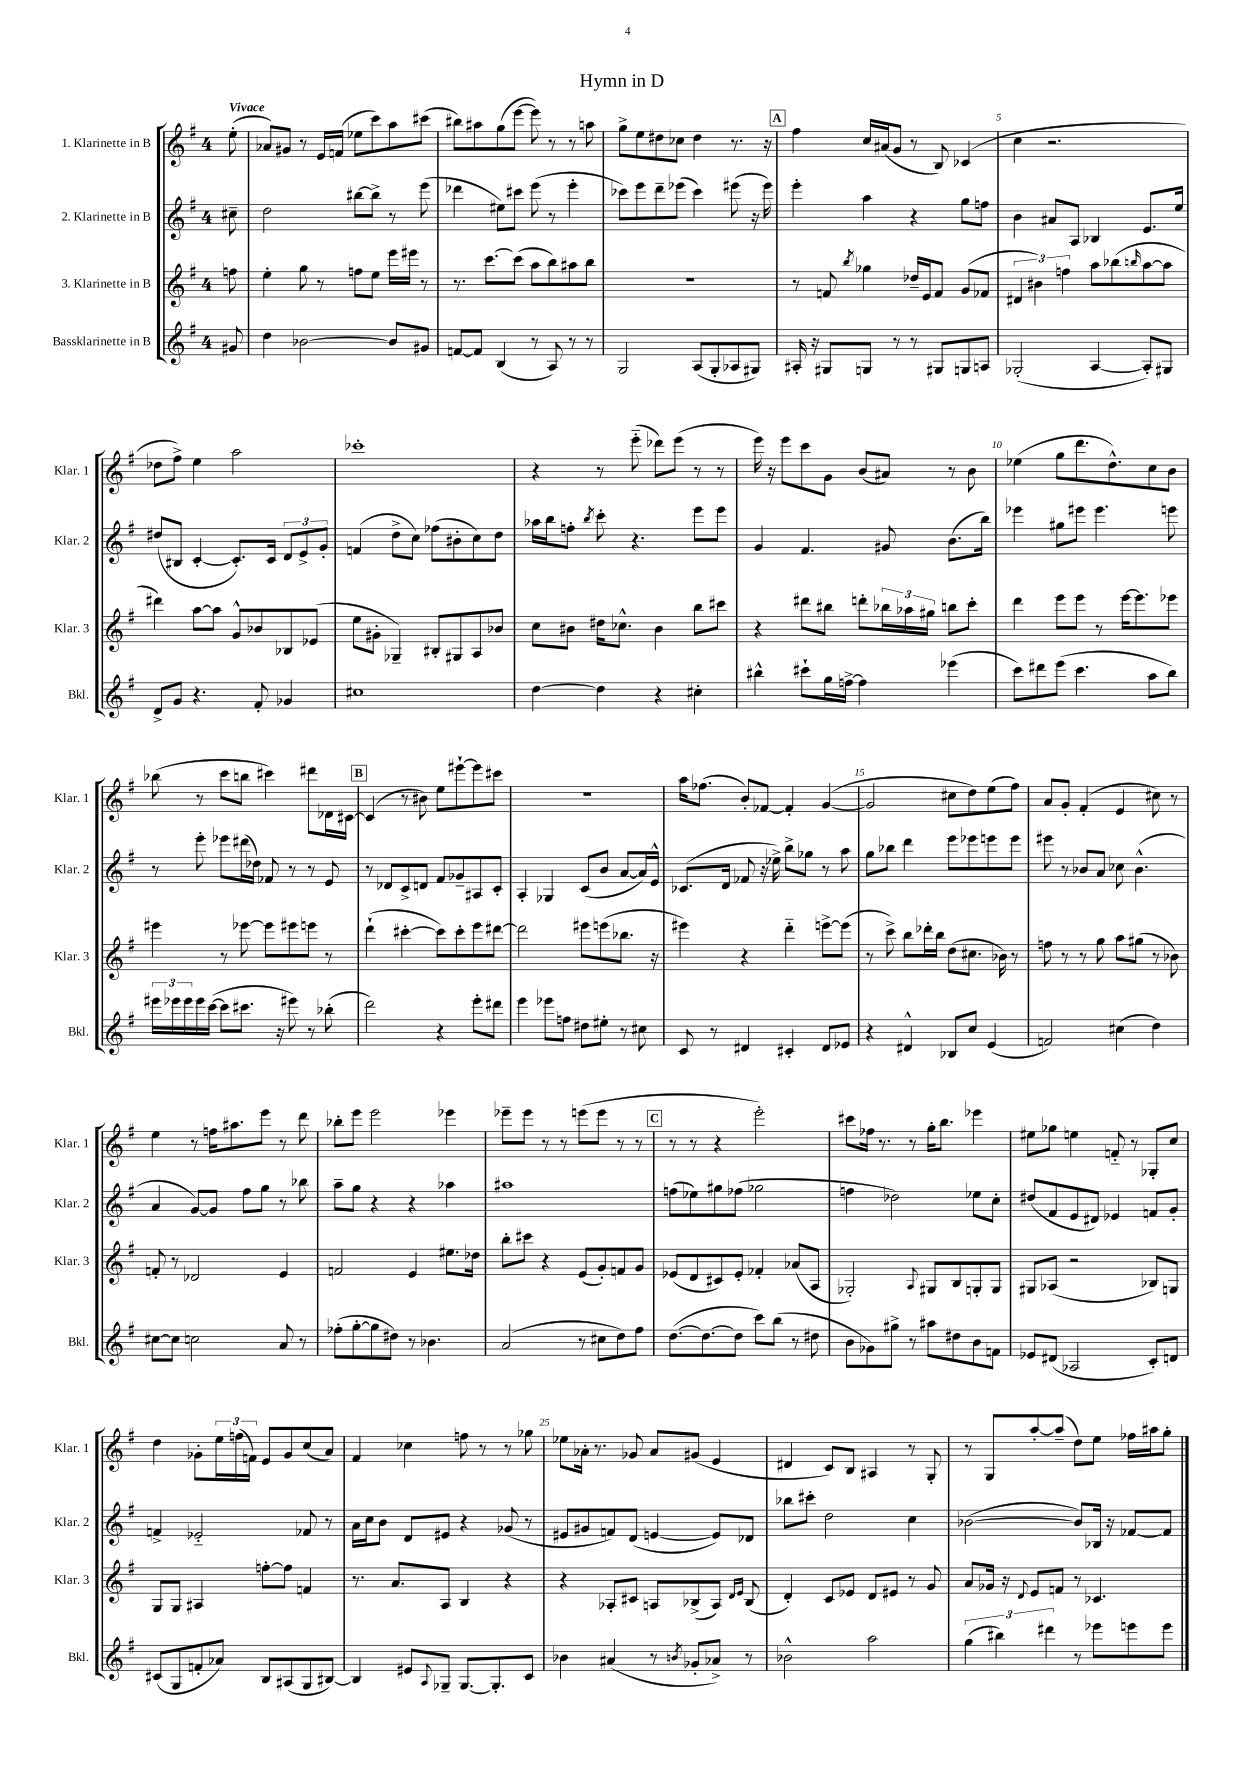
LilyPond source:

\header { title = "Hymn in D" }
<<
\new StaffGroup <<
\new Staff = "s0" \with { instrumentName = "1. Klarinette in B" shortInstrumentName = "Klar. 1" } {
    \clef treble \key g \major \once \override Staff.TimeSignature.style = #'single-digit \time 4/4 \partial 8 \tempo "Vivace"
    e''8-.( |
    aes'8) gis'8 r8 e'16 f'16( ees''8 c'''8) a''8 cis'''8( |
    bis''8) ais''8 g''8( e'''8~ e'''8) r8 r8 a''8 |
    g''8-> e''8 dis''8 ces''8 dis''4 r8. r16 |
    \mark \markup { \box "A" } fis''4 c''16 ais'16( g'8 r8 b8) ces'4( |
    c''4 r2. |
    des''8 fis''8->) e''4 a''2 |
    ces'''1-. |
    r4 r8 e'''8-_( des'''8) e'''8( r8 r8 |
    e'''16) r16 e'''8 c'''8 g'8 b'8( ais'8) r8 b'8 |
    ees''4( g''8 d'''8. d''8.-^) c''8 b'8 |
    bes''8( r8 c'''8 b''8 cis'''4) dis'''8 des'16 cis'16~ |
    \mark \markup { \box "B" } cis'4( r8 bis'8) e''8 eis'''8~-! eis'''8 cis'''8 |
    R1 |
    a''16 fes''8.( b'8-.) fes'8~ fes'4-. g'4~( |
    g'2 cis''8 d''8) e''8( fis''8) |
    a'8 g'8-. fis'4-.( e'4 cis''8) r8 |
    e''4 r8 f''16 ais''8. e'''8 r8 d'''8 |
    bes''8-. e'''8 e'''2 ees'''4 |
    ees'''8-- ees'''8 r8 r8 e'''8( e'''8 r8 r8 |
    \mark \markup { \box "C" } r8 r8 r4 e'''2-.) |
    cis'''8 fes''16 r8. r8 g''16-. b''8. ees'''4 |
    eis''8 ges''8 e''4 f'8-_ r8 ges8-. c''8 |
    d''4 ges'8-. \tuplet 3/2 { e''16 f''16( f'16) } e'8 ges'8 c''8( a'8) |
    fis'4 ces''4 f''8 r8 r8 ges''8 |
    ees''8 aes'16-. r8. ges'8 aes'8 gis'8( e'4 |
    dis'4 c'8) b8 ais4 r8 g8-. |
    r8 g8 a''8~-. a''8--( d''8) e''8 fes''16 ais''16 g''8-. \bar "|." |
}
\new Staff = "s1" \with { instrumentName = "2. Klarinette in B" shortInstrumentName = "Klar. 2" } {
    \clef treble \key g \major \once \override Staff.TimeSignature.style = #'single-digit \time 4/4 \partial 8
    cis''8-- |
    d''2 bis''8~ bis''8-> r8 e'''8( |
    des'''4 eis''8) cis'''8 e'''8( r8 e'''4-. |
    ces'''8) e'''8 d'''8-- ees'''8( ces'''4) eis'''8( r16 eis'''16) |
    \mark \markup { \box "A" } e'''4-. a''4 r4 g''8 f''8 |
    b'4 ais'8 a8 bes4 e'8. e''16 |
    dis''8( bis8 c'4~-. c'8.-.) c'16 \tuplet 3/2 { d'8 e'8-> g'8-. } |
    f'4( d''8-> c''8) fes''8( bis'8-. c''8) d''8 |
    aes''16 b''16 f''8-. \acciaccatura { b''8 } c'''8-. r4. e'''8 e'''8 |
    g'4 fis'4. gis'8 b'8.( b''16) |
    ees'''4 gis''8 eis'''8 eis'''4. e'''8 |
    r8 e'''8-. ees'''8 dis'''16( des''16) fes'8 r8 r8 e'8 |
    \mark \markup { \box "B" } r8 des'8 c'8-> d'8 fis'8 ges'8-- ais8 c'8-. |
    a4-. ges4 c'8( b'8 a'8~ a'16) e'16-^ |
    ces'8.( d'16 fes'8 r16 ees''16->) b''8-> ges''8 r8 a''8 |
    g''8 bes''8 d'''4 e'''8 ees'''8 e'''8 e'''8 |
    eis'''8 r8 bes'8 a'8 ces''8 bes'4.-^( |
    a'4 g'8~) g'8 fis''8 g''8 r8 bes''8 |
    a''8-- g''8 r4 r4 aes''4 |
    ais''1 |
    \mark \markup { \box "C" } f''8( ees''8) gis''8 fes''8( ges''2 |
    f''4 des''2) ees''8 c''8-. |
    dis''8( fis'8 e'8 dis'8) ees'4 f'8 g'8-. |
    f'4-> ees'2-_ fes'8 r8 |
    a'16 c''16 b'8 d'8 eis'8 r4 ges'8( r8 |
    eis'8 gis'8 f'8) d'8( e'4~ e'8) des'8 |
    bes''8 cis'''8-. d''2 c''4 |
    bes'2~( bes'8) bes16 r16 fes'8~ fes'8 \bar "|." |
}
\new Staff = "s2" \with { instrumentName = "3. Klarinette in B" shortInstrumentName = "Klar. 3" } {
    \clef treble \key g \major \once \override Staff.TimeSignature.style = #'single-digit \time 4/4 \partial 8
    f''8 |
    e''4-. g''8 r8 f''8 e''8 e'''16 eis'''16 r8 |
    r8. c'''8.~ c'''8( a''8 b''8) ais''8 b''8 |
    R1 |
    \mark \markup { \box "A" } r8 f'8 \acciaccatura { b''8 } ges''4 des''16-- e'16 f'8 g'8( fes'8 |
    \tuplet 3/2 { dis'4 bis'4) f''4 } a''8 bes''8( \grace { b''16 } a''8~ a''8 |
    dis'''4) a''8~ a''8 g'8-^ bes'8 bes8 ees'8( |
    e''8 gis'8-. ges4--) bis8-. gis8 a8 bes'8 |
    c''8 bis'8 dis''16 ces''8.-^ bis'4 b''8 cis'''8 |
    r4 dis'''8 bis''8 d'''8-. \tuplet 3/2 { bes''16 aes''16 gis''16 } b''8 c'''8-. |
    d'''4 e'''8 e'''8 r8 e'''16~ e'''8. ees'''8 |
    eis'''4 r8 ees'''8~ ees'''8 eis'''8 e'''8 r8 |
    \mark \markup { \box "B" } d'''4-!( cis'''4~-. cis'''8) cis'''8-. e'''8 dis'''8~ |
    dis'''2 eis'''8 e'''8( bes''8. r16 |
    eis'''4) r4 d'''4-_ e'''8~-> e'''8( |
    r8 c'''8->) b''8 des'''16-. b''16 d''8( cis''8. bes'16) r8 |
    f''8 r8 r8 g''8 a''8 gis''8( r8 bes'8) |
    f'8-. r8 des'2 e'4 |
    f'2 e'4 eis''8. des''16 |
    b''8-. cis'''8 r4 e'8( g'8-.) f'8 g'8 |
    \mark \markup { \box "C" } ees'8( d'8 cis'8) ees'8-. fes'4-. aes'8( a8 |
    ges2-.) \appoggiatura { a8 } gis8 b8 g8-. g8 |
    gis8 aes8( r2 bes8) g8 |
    g8 g8 ais4 f''8~-. f''8 f'4 |
    r8. a'8. a8 b4 r4 |
    r4 aes8-. cis'8 a8 bes8->( a8) \grace { d'16 e'16 } bes8( |
    d'4-.) c'8 ees'8 d'8 eis'8 r8 g'8 |
    a'8 ges'16 r16 \appoggiatura { d'8 } e'8 f'8 r8 ces'4. \bar "|." |
}
\new Staff = "s3" \with { instrumentName = "Bassklarinette in B" shortInstrumentName = "Bkl." } {
    \clef treble \key g \major \once \override Staff.TimeSignature.style = #'single-digit \time 4/4 \partial 8
    gis'8 |
    d''4 bes'2~ bes'8 gis'8 |
    f'8~ f'8 b4( r8 a8) r8 r8 |
    g2 a8( g8-. aes8 gis8) |
    \mark \markup { \box "A" } ais16-. r16 gis8 g8 r8 r8 gis8 g8 a8 |
    ges2-.( a4~ a8-.) gis8 |
    d'8-> g'8 r4. fis'8-. ges'4 |
    cis''1 |
    d''4~ d''4 r4 cis''4-. |
    bis''4-^ cis'''8-! g''16 f''16~-> f''4 ees'''4( |
    c'''8) dis'''8 e'''8( c'''4. a''8 b''8) |
    \tuplet 3/2 { eis'''16 ees'''16 ees'''16 } ees'''16 c'''16~( c'''8 cis'''8. r16 eis'''8) r8 bes''8-.( |
    \mark \markup { \box "B" } d'''2) r4 e'''8-. dis'''8 |
    e'''4 ees'''8 f''8 dis''8 eis''8-. r8 cis''8 |
    c'8 r8 dis'4 cis'4-. dis'8 ees'8 |
    r4 dis'4-^ bes8 c''8 e'4( |
    f'2) cis''4( d''4) |
    cis''8~ cis''8 c''2 a'8 r8 |
    fes''8-.( g''8~-. g''8 dis''8) r8 bes'4. |
    a'2( r8 cis''8 d''8) fis''8 |
    \mark \markup { \box "C" } d''8.~( d''8.~ d''8 c'''8) b''8( r8 dis''8 |
    b'8 ges'8) gis''8-> r8 ais''8 dis''8 b'8 f'8 |
    ees'8 dis'8( aes2 c'8-.) d'8 |
    cis'8( g8 f'8-. aes'8) b8 ais8( g8 bis8~) |
    bis4 eis'8 \appoggiatura { a8 } ges8-- ges8.~ ges8.-. c'8 |
    bes'4 ais'4( r8 \acciaccatura { b'8 } ges'8-. aes'8->) r8 |
    bes'2-^ a''2 |
    \tuplet 3/2 { g''4( bis''4) dis'''4 } r8 ees'''8 e'''8 e'''8 \bar "|." |
}
>>
>>
\layout { \context { \Score \override BarNumber.break-visibility = ##(#f #t #t) barNumberVisibility = #(every-nth-bar-number-visible 5) } }
